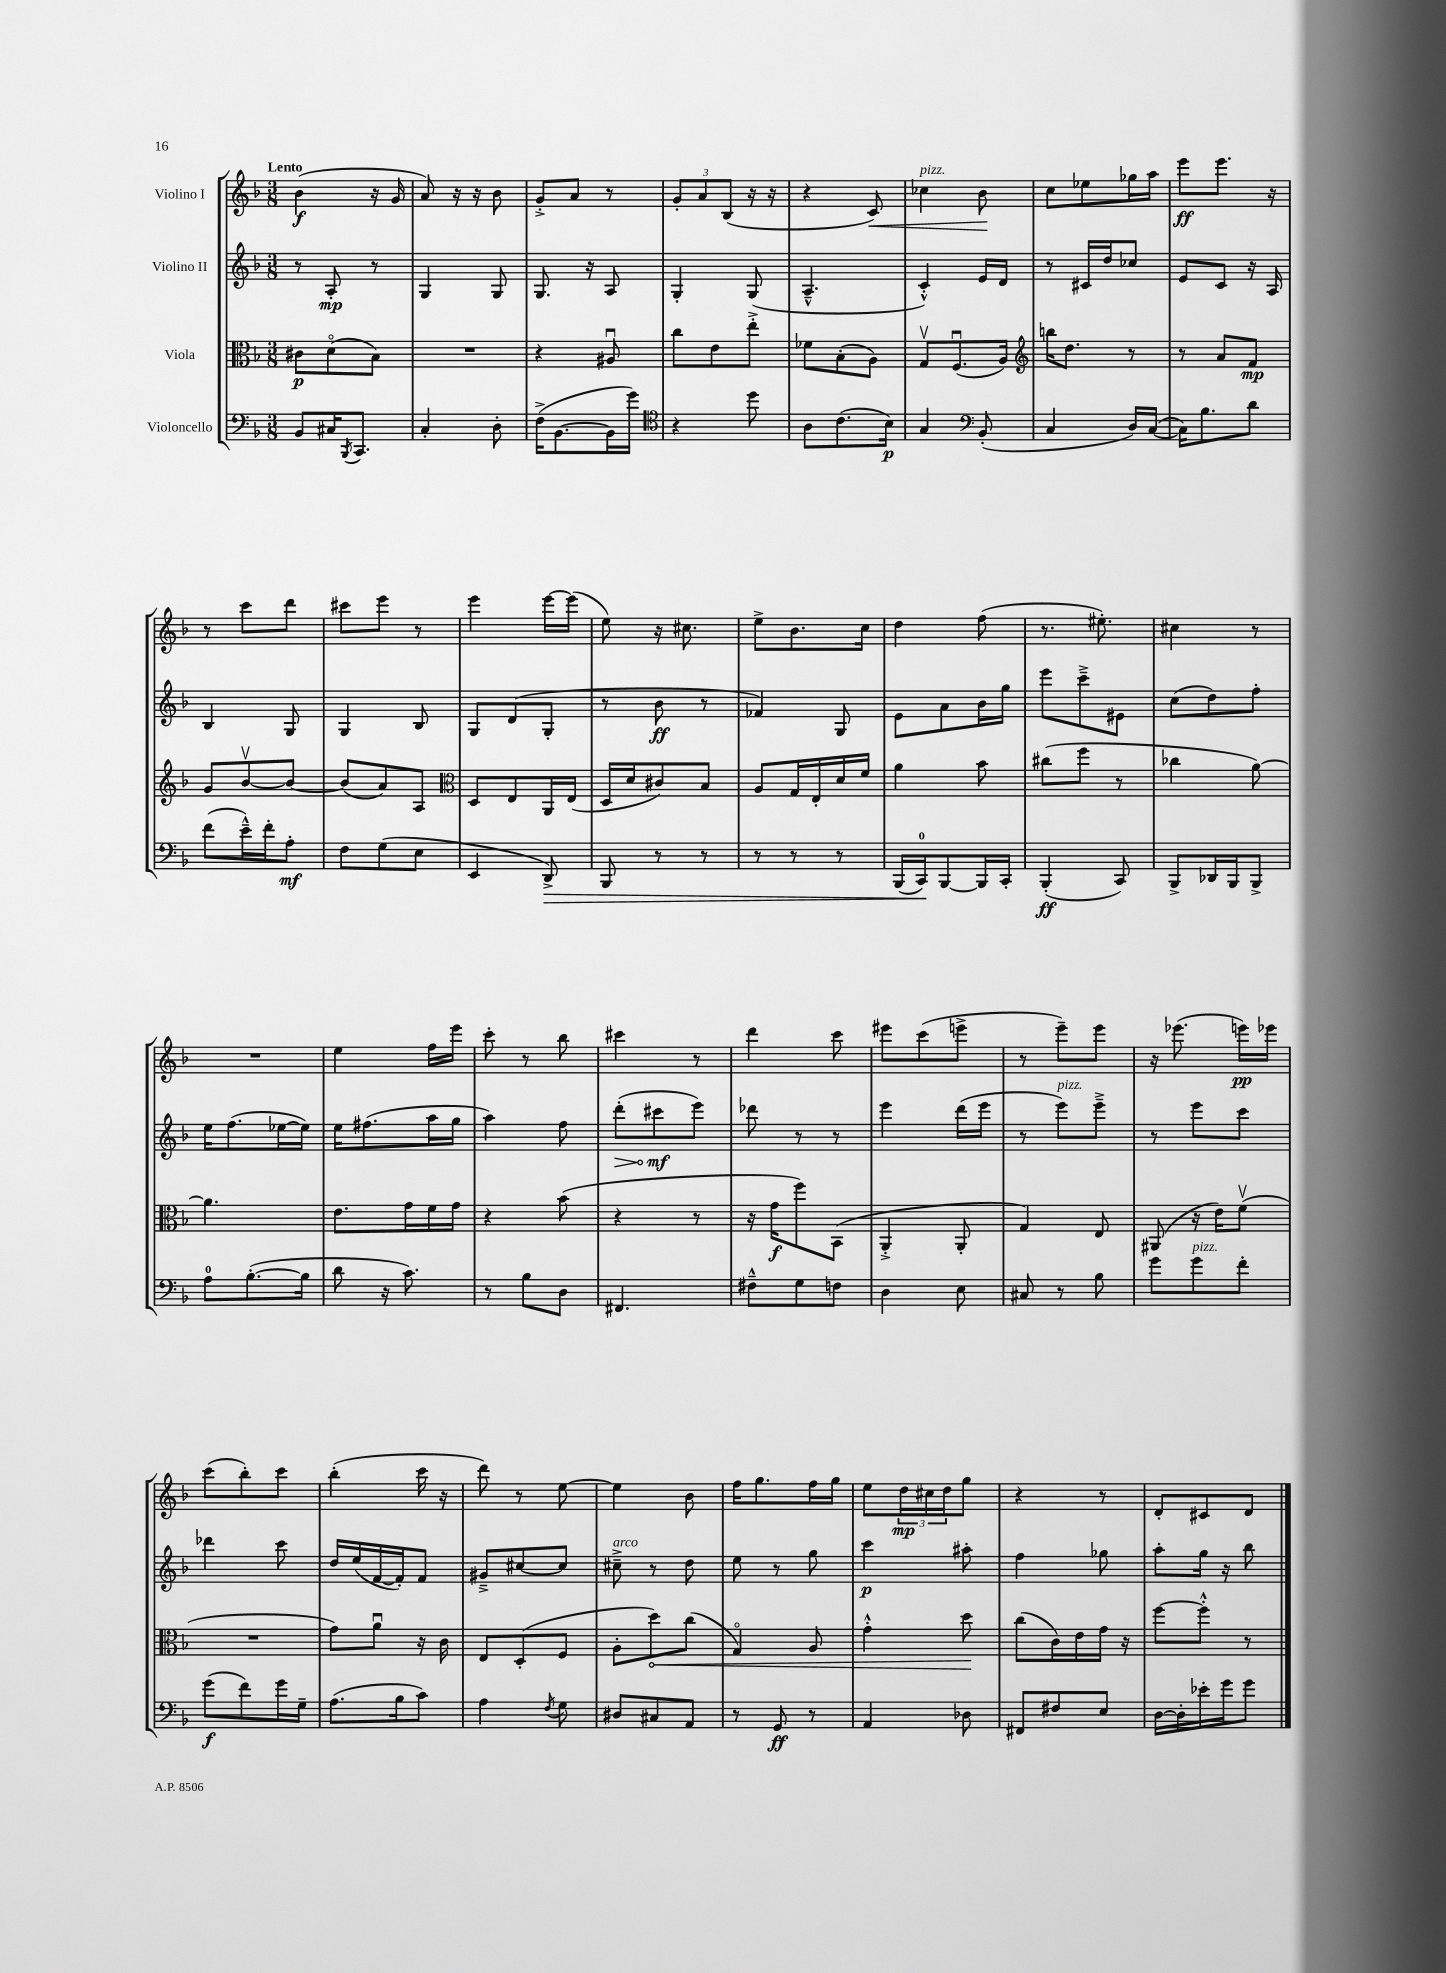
<<
\new StaffGroup <<
\new Staff = "s0" \with { instrumentName = "Violino I" } {
    \clef treble \key f \major \numericTimeSignature \time 3/8 \tempo "Lento"
    bes'4\f( r16 g'16 |
    a'8) r16 r16 bes'8 |
    g'8-.-> a'8 r8 |
    \tuplet 3/2 { g'8-. a'8 bes8( } r16 r16 |
    r4 c'8\<) |
    ces''4^\markup { \italic "pizz." } bes'8\! |
    c''8 ees''8 ges''16 a''16 |
    e'''8\ff e'''8. r16 |
    r8 c'''8 d'''8 |
    cis'''8 e'''8 r8 |
    e'''4 e'''16~ e'''16( |
    e''8) r16 cis''8. |
    e''8-> bes'8. c''16 |
    d''4 f''8( |
    r8. eis''8.-.) |
    cis''4 r8 |
    R4. |
    e''4 f''16 e'''16 |
    c'''8-. r8 bes''8 |
    cis'''4 r8 |
    d'''4 c'''8 |
    eis'''8 c'''8( e'''8-> |
    r8 e'''8--) e'''8 |
    r16 ees'''8.( e'''16\pp) ees'''16 |
    c'''8( bes''8-.) c'''8 |
    bes''4-.( c'''16 r16 |
    d'''8) r8 e''8~ |
    e''4 bes'8 |
    f''16 g''8. f''16 g''16 |
    e''8 \tuplet 3/2 { d''16\mp cis''16 d''16 } g''8 |
    r4 r8 |
    d'8-. cis'8 d'8 \bar "|." |
}
\new Staff = "s1" \with { instrumentName = "Violino II" } {
    \clef treble \key f \major \numericTimeSignature \time 3/8
    r8 a8-.\mp r8 |
    g4 g8 |
    g8. r16 a8 |
    g4-. g8( |
    a4.---^ |
    c'4-.-^) e'16 d'16 |
    r8 cis'16 d''16 ces''8 |
    e'8 c'8 r16 a16 |
    bes4 g8 |
    g4 bes8 |
    g8 d'8( g8-. |
    r8 bes'8\ff r8 |
    fes'4) g8 |
    e'8 a'8 bes'16 g''16 |
    e'''8 c'''8---> eis'8 |
    c''8( d''8) f''8-. |
    e''16 f''8.( ees''16~ ees''16) |
    e''16 fis''8.( a''16 g''16 |
    a''4) f''8 |
    \once \override Hairpin.circled-tip = ##t d'''8-.\>( cis'''8\mf\! e'''8) |
    des'''8 r8 r8 |
    e'''4 d'''16( e'''16 |
    r8 e'''8^\markup { \italic "pizz." }) e'''8---> |
    r8 e'''8 c'''8 |
    des'''4 c'''8 |
    d''16 e''16( f'16~ f'16-.) f'8 |
    gis'8---> cis''8~ cis''8 |
    cis''8--->^\markup { \italic "arco" } r8 d''8 |
    e''8 r8 g''8 |
    c'''4\p ais''8-. |
    f''4 ges''8 |
    a''8-. g''16 r16 bes''8 \bar "|." |
}
\new Staff = "s2" \with { instrumentName = "Viola" } {
    \clef alto \key f \major \numericTimeSignature \time 3/8
    cis'8\p d'8\flageolet( bes8) |
    R4. |
    r4 ais8\downbow |
    c''8 e'8 e''8-.-> |
    fes'8 bes8-.( a8) |
    g8\upbow f8.\downbow( a16) |
    \clef treble b''16 d''8. r8 |
    r8 a'8 f'8\mp |
    g'8 bes'8~\upbow bes'8~ |
    bes'8( a'8) a8 |
    \clef alto d8 e8 a,16 e16( |
    d16 d'16 cis'8) bes8 |
    a8 g16 e16-. d'16 f'16 |
    a'4 bes'8 |
    cis''8( f''8 r8 |
    ces''4 a'8~) |
    a'4. |
    e'8. g'16 f'16 g'16 |
    r4 bes'8( |
    r4 r8 |
    r16 g'16\f f''8) bes,8( |
    a,4-.-> a,8-. |
    g4) e8 |
    ais,8( r16 e'16) f'8\upbow( |
    R4. |
    g'8) a'8\downbow r16 c'16 |
    e8 d8-.( f8 |
    a8-. \once \override Hairpin.circled-tip = ##t d''8\<) c''8( |
    g4\flageolet) a8 |
    g'4-.-^ d''8\! |
    c''8( c'16) e'16 g'16 r16 |
    f''8~ f''8-.-^ r8 \bar "|." |
}
\new Staff = "s3" \with { instrumentName = "Violoncello" } {
    \clef bass \key f \major \numericTimeSignature \time 3/8
    bes,8 cis16 \acciaccatura { bes,,8 } c,8. |
    c4-. d8-. |
    f16->( bes,8.~ bes,16 g'16) |
    \clef tenor r4 d''8 |
    a8 c'8.( bes16\p) |
    g4 \clef bass bes,8-.( |
    c4 d16) c16~( |
    c16) bes8. d'8 |
    f'8( e'16---^) f'16-. a8-.\mf |
    f8 g8( e8 |
    e,4 d,8->\>) |
    bes,,8 r8 r8 |
    r8 r8 r8 |
    bes,,16( c,16-0\!) bes,,8~ bes,,16 c,16-. |
    bes,,4-.\ff( c,8) |
    bes,,8-> des,16 bes,,16 bes,,8-> |
    a8-0 bes8.~-.( bes16 |
    d'8 r16 c'8.) |
    r8 bes8 d8 |
    fis,4. |
    fis8---^ g8 f8 |
    d4 e8 |
    cis8 r8 bes8 |
    g'8 g'8^\markup { \italic "pizz." } f'8-. |
    g'8\f( f'8) g'16 g16-- |
    a8.( bes16 c'8) |
    a4 \acciaccatura { f8 } g8 |
    dis8 cis8 a,8 |
    r8 g,8\ff r8 |
    a,4 des8 |
    fis,8 fis8 e8 |
    d16~ d16-. ees'16-. g'16 g'8 \bar "|." |
}
>>
>>
\layout { \context { \Score \remove "Bar_number_engraver" } }
